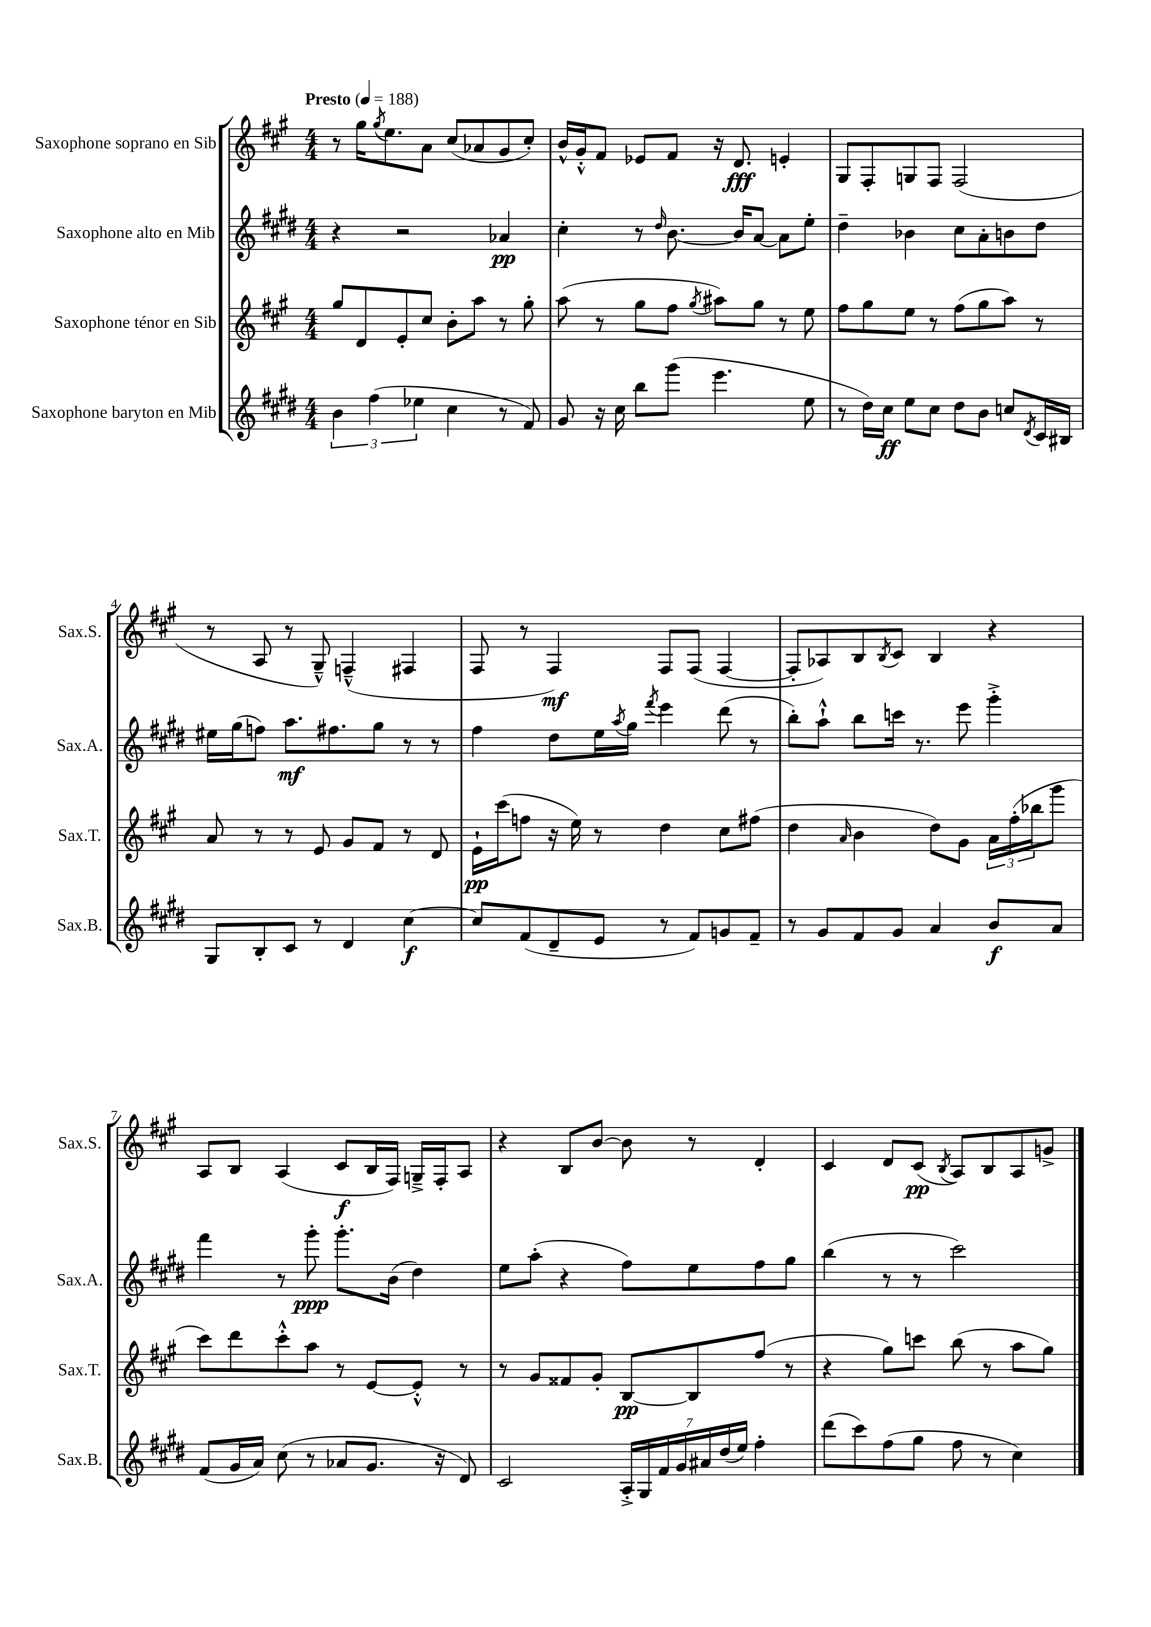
<<
\new StaffGroup <<
\new Staff = "s0" \with { instrumentName = "Saxophone soprano en Sib" shortInstrumentName = "Sax.S." } {
    \clef treble \key a \major \numericTimeSignature \time 4/4 \tempo "Presto" 4 = 188
    r8 gis''16 \acciaccatura { gis''8 } e''8. a'8 cis''8( aes'8 gis'8 cis''8-.) |
    b'16-^ gis'16-.-^ fis'8 ees'8 fis'8 r16 d'8.\fff e'4-. |
    gis8 fis8-. g8 fis8 fis2( |
    r8 a8 r8 gis8---^) f4---^( fis4 |
    fis8 r8 fis4\mf) fis8 fis8( fis4~ |
    fis8-. aes8) b8 \acciaccatura { b8 } cis'8 b4 r4 |
    a8 b8 a4( cis'8\f b16 fis16) g16---> fis16-. a8 |
    r4 b8 b'8~ b'8 r8 d'4-. |
    cis'4 d'8 cis'8\pp( \acciaccatura { b8 } a8) b8 a8 g'8-> \bar "|." |
}
\new Staff = "s1" \with { instrumentName = "Saxophone alto en Mib" shortInstrumentName = "Sax.A." } {
    \clef treble \key e \major \numericTimeSignature \time 4/4
    r4 r2 aes'4\pp |
    cis''4-. r8 \grace { dis''16 } b'8.~ b'16 a'8~ a'8 e''8-. |
    dis''4-- bes'4 cis''8 a'8-. b'8 dis''8 |
    eis''16 gis''16( f''8) a''8.\mf fis''8. gis''8 r8 r8 |
    fis''4 dis''8 e''16 \acciaccatura { a''8 } gis''16 \acciaccatura { fis'''8 } e'''4 dis'''8( r8 |
    b''8-.) a''8-!-^ b''8 c'''16 r8. e'''8 gis'''4-.-> |
    fis'''4 r8 gis'''8-.\ppp gis'''8.-. b'16( dis''4) |
    e''8 a''8-.( r4 fis''8) e''8 fis''8 gis''8 |
    b''4( r8 r8 cis'''2) \bar "|." |
}
\new Staff = "s2" \with { instrumentName = "Saxophone ténor en Sib" shortInstrumentName = "Sax.T." } {
    \clef treble \key a \major \numericTimeSignature \time 4/4
    gis''8 d'8 e'8-. cis''8 b'8-. a''8 r8 gis''8-. |
    a''8( r8 gis''8 fis''8 \acciaccatura { gis''8 } ais''8) gis''8 r8 e''8 |
    fis''8 gis''8 e''8 r8 fis''8( gis''8 a''8) r8 |
    a'8 r8 r8 e'8 gis'8 fis'8 r8 d'8 |
    e'16-!\pp cis'''16( f''8 r16 e''16) r8 d''4 cis''8 fis''8( |
    d''4 \grace { a'16 } b'4 d''8) gis'8 \tuplet 3/2 { a'16 fis''16-.( bes''16 } gis'''8 |
    cis'''8) d'''8 cis'''8-.-^ a''8 r8 e'8~ e'8-.-^ r8 |
    r8 gis'8 fisis'8 gis'8-. b8~\pp b8 fis''8( r8 |
    r4 gis''8) c'''8 b''8( r8 a''8 gis''8) \bar "|." |
}
\new Staff = "s3" \with { instrumentName = "Saxophone baryton en Mib" shortInstrumentName = "Sax.B." } {
    \clef treble \key e \major \numericTimeSignature \time 4/4
    \tuplet 3/2 { b'4 fis''4( ees''4 } cis''4 r8 fis'8) |
    gis'8 r16 cis''16 b''8 gis'''8( e'''4. e''8 |
    r8 dis''16) cis''16\ff e''8 cis''8 dis''8 b'8 c''8 \acciaccatura { dis'8 } cis'16 bis16 |
    gis8 b8-. cis'8 r8 dis'4 cis''4~\f |
    cis''8 fis'8( dis'8-- e'8 r8 fis'8) g'8 fis'8-- |
    r8 gis'8 fis'8 gis'8 a'4 b'8\f a'8 |
    fis'8( gis'16 a'16) cis''8( r8 aes'8 gis'8. r16 dis'8) |
    cis'2 \tuplet 7/4 { a16-.-> gis16 fis'16 gis'16 ais'16 dis''16( e''16) } fis''4-. |
    dis'''8( cis'''8) fis''8( gis''8 fis''8 r8 cis''4) \bar "|." |
}
>>
>>
